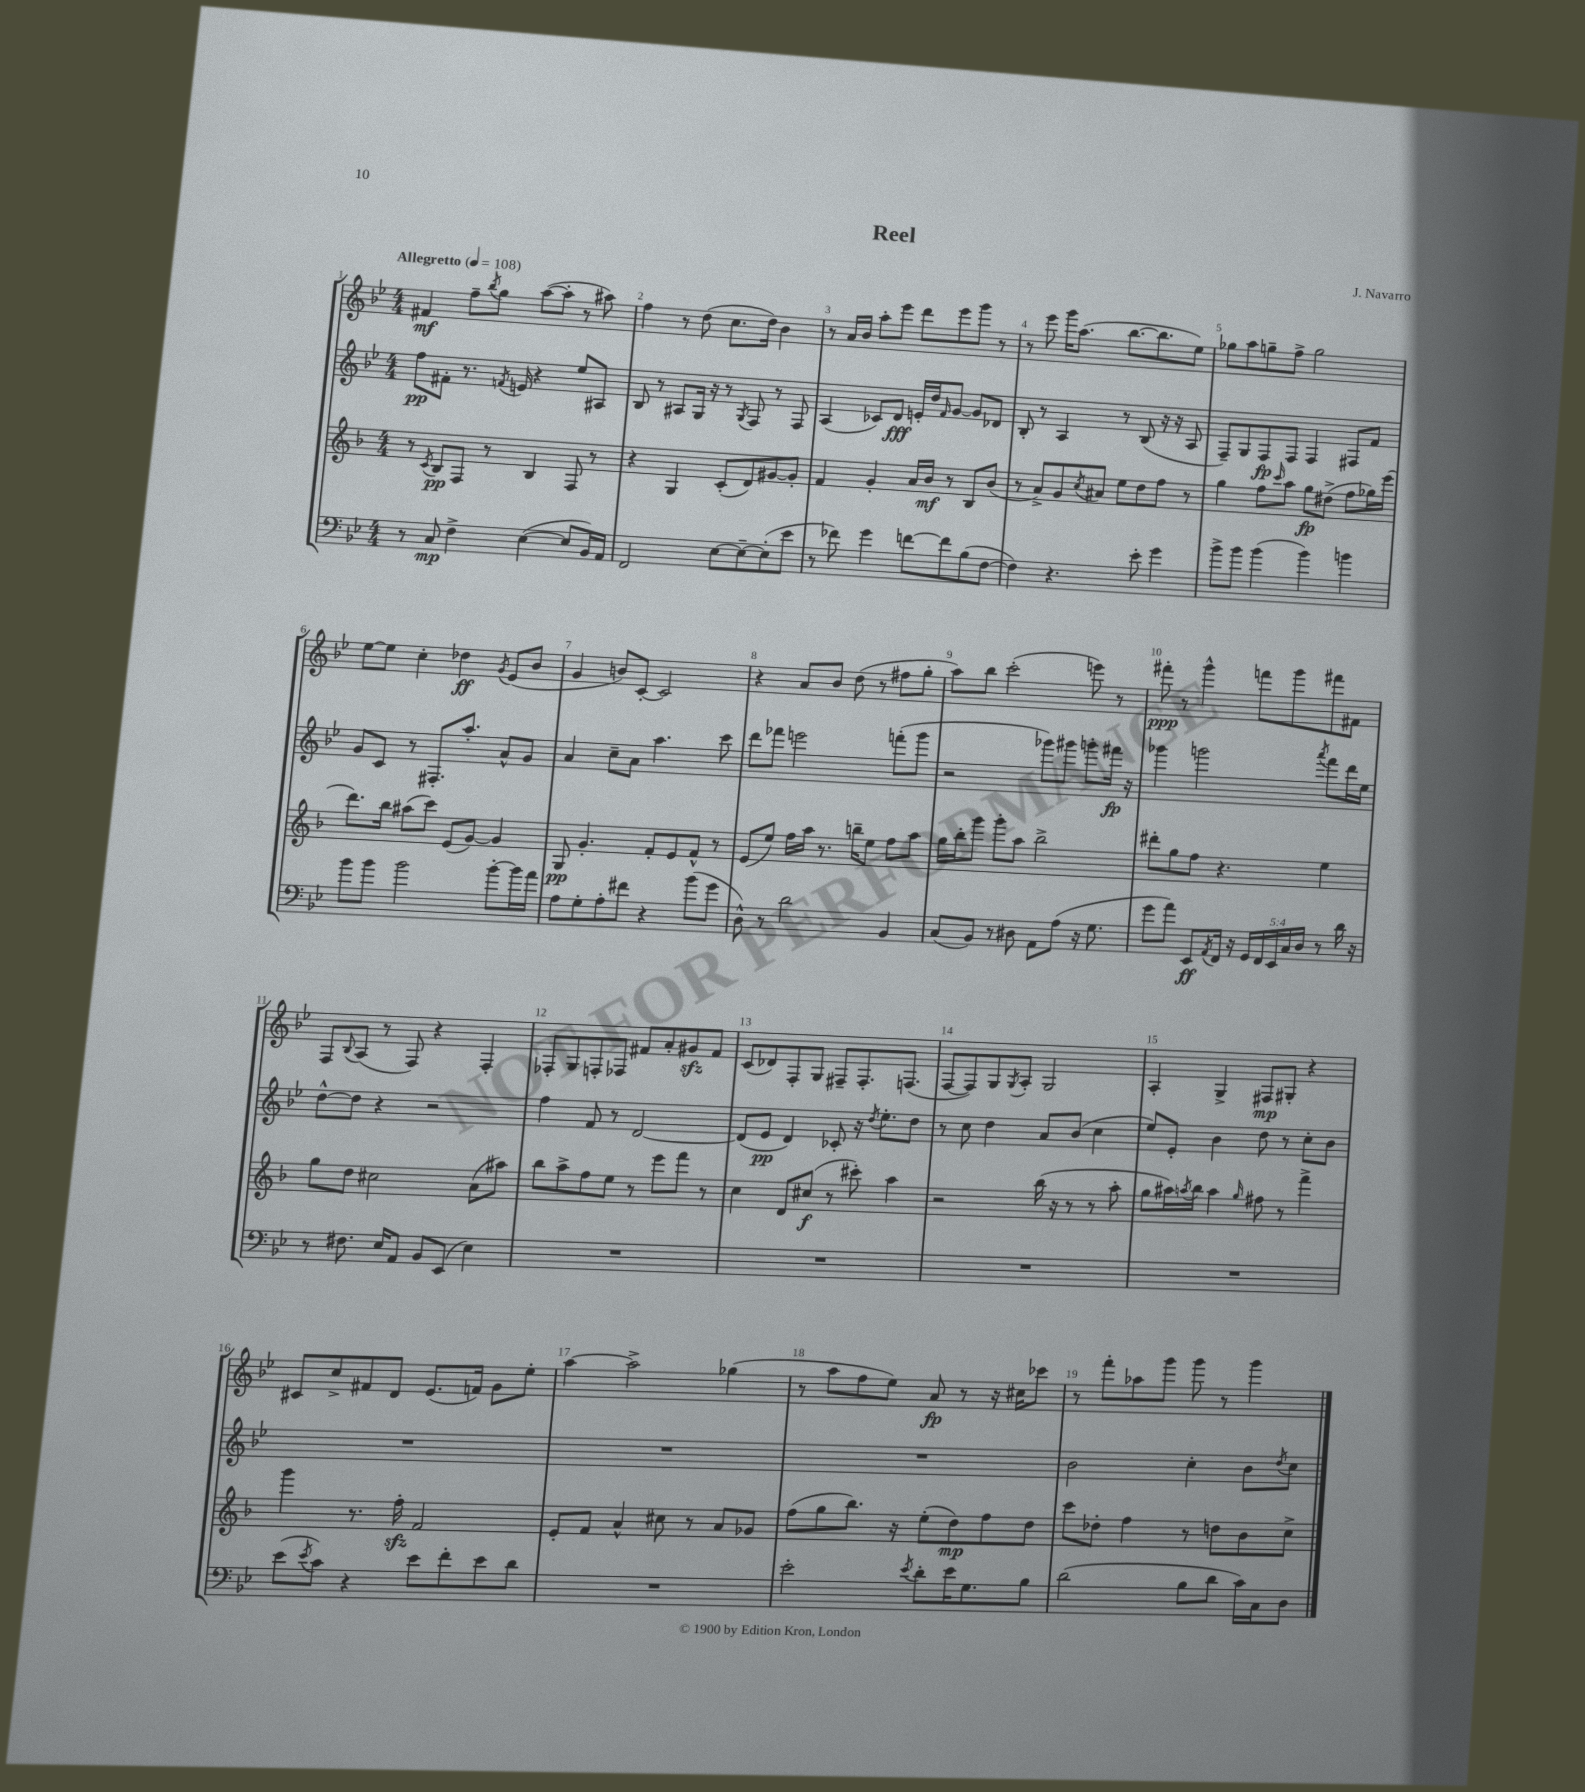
\header { title = "Reel" composer = "J. Navarro" }
<<
\new StaffGroup <<
\new Staff = "s0" {
    \clef treble \key bes \major \numericTimeSignature \time 4/4 \tempo "Allegretto" 4 = 108
    fis'4\mf f''8-- \acciaccatura { bes''8 } g''8 a''8~( a''8-. r8 ais''8) |
    f''4 r8 d''8( c''8. d''16) bes'4 |
    r8 a'16 bes'16 a''8-. ees'''8 d'''8 ees'''8 g'''8 r8 |
    r8 ees'''8 g'''16 a''8.( bes''8.~ bes''8. ees''8) |
    ges''8 a''8 g''8-- f''8-> g''2 |
    ees''8~ ees''8 c''4-. des''4\ff \acciaccatura { g'8 } ees'8( bes'8 |
    g'4 b'8) c'8~-. c'2 |
    r4 a'8 bes'8 d''8( r8 fis''8 g''8-. |
    a''8) bes''8 c'''2-.( e'''8) r8 |
    fis'''8-.\ppp r8 g'''4-^ f'''8 g'''8 fis'''8 fis'8 |
    f8 \appoggiatura { bes8 } a8( r8 f8) r4 f4-. |
    fes8-. g8 f8-. fes8 fis'8 a'8-. gis'8\sfz fis'8 |
    c'8( des'8) f8-. g8 fis8-- fis8.-. f8.( |
    f8~ f8) g8 \acciaccatura { g8 } a8-. g2 |
    a4-. g4-> fis8\mp gis8-. r4 |
    cis'8 c''8-> fis'8 d'8 ees'8.( f'16) g'8 ees''8-. |
    a''4~ a''2-> ges''4( |
    r8 a''8 f''8 ees''8) a'8\fp r8 r16 cis''16 ces'''8 |
    r8 f'''8-. aes''8 g'''8 g'''8 r8 g'''4 \bar "|." |
}
\new Staff = "s1" {
    \clef treble \key bes \major \numericTimeSignature \time 4/4
    f''8\pp fis'8-. r8. \acciaccatura { f'8 } e'16 r4 ees''8 ais8 |
    bes8 r8 ais8 g16 r16 r8 \acciaccatura { g8 } f8 r8 f8 |
    a4( ces'8) d'8\fff e'16-. d''16 \grace { f'16 } g'8~ g'8 des'8 |
    bes8-. r8 a4 r8 bes8( r16 r16 a8 |
    f8--) g8 f8\fp f8 f4 fis8 f'8 |
    g'8 c'8 r8 fis8.-. a''8.-. a'8-^ g'8 |
    a'4 c''8-- a'8 a''4. c'''8 |
    d'''8 fes'''8 e'''2 f'''8-.( g'''8 |
    r2 ges'''8) gis'''8 g'''8-. fis'''16\fp r16 |
    ges'''4 g'''2 \acciaccatura { a'''8 } f'''8 d'''16 ees''16 |
    d''8~-^ d''8 r4 r2 |
    f''4 f'8 r8 d'2~ |
    d'8( ees'8\pp d'4) ces'8-. r16 \acciaccatura { d''8 } ees''8.-. d''8 |
    r8 c''8 d''4 a'8 bes'8( c''4 |
    ees''8) ees'8-. bes'4 d''8 r8 c''8-. bes'8 |
    R1 |
    R1 |
    R1 |
    bes'2 c''4-. bes'8 \acciaccatura { d''8 } c''8 \bar "|." |
}
\new Staff = "s2" {
    \clef treble \key f \major \numericTimeSignature \time 4/4
    r8 \acciaccatura { c'8 } bes8\pp f8 r8 bes4 f8 r8 |
    r4 g4 c'8-.( d'8) gis'8~ gis'8-. |
    f'4 g'4-. a'16 bes'16\mf r8 bes8 bes'8( |
    r8 a'8->) g'8 \acciaccatura { c''8 } ais'8 e''8 d''8 f''8 r8 |
    g''4 f''8 \grace { c'''16 } a''8 g''8\fp dis''8->( f''8 ges''16) e'''16( |
    d'''8.) bes''16 ais''8( c'''8) e'8( g'8~) g'4 |
    g8\pp g'4.-. f'8-. e'8 f'8-^ r8 |
    e'8( e''8) f''16 a''16 r8. b''16-- e''8 f''8 a''8 |
    g''16 bes''16-. g'''8 g'''8-. a''8 bes''2-> |
    dis'''8-. g''8 f''8 r4. e''4 |
    g''8 d''8 cis''2 a'8( ais''8) |
    bes''8 a''8-> f''8 e''8 r8 e'''8 f'''8 r8 |
    c''4 d'8 cis''8\f( r8 cis'''8-.) a''4 |
    r2 bes''16( r16 r8 r8 a''8-. |
    g''8 ais''16) \acciaccatura { a''8 } bes''16 a''4 \grace { g''16 } fis''8 r8 f'''4-> |
    g'''4 r8. f''16-.\sfz f'2 |
    e'8-. f'8 a'4-^ cis''8 r8 a'8 ges'8 |
    f''8( g''8 bes''8.) r16 e''8-.( d''8\mp) f''8 d''8 |
    c'''8 des''8-. f''4 r8 d''8 bes'8 c''8-> \bar "|." |
}
\new Staff = "s3" {
    \clef bass \key bes \major \numericTimeSignature \time 4/4 \override Staff.TupletNumber.text = #tuplet-number::calc-fraction-text
    r8 c8\mp f4-> ees4~( ees8 bes,16) a,16 |
    f,2 ees8~ ees8~-- ees8-.( ees'8 |
    r8 fes'8) g'4 f'8~ f'8 bes8( f8~ |
    f4) r4. ees'8-. g'4 |
    bes'8-> bes'8 bes'4( bes'4) b'4 |
    bes'8 bes'8 bes'2 bes'8~-. bes'16 a'16 |
    a8 g8-. a8-. fis'8 r4 bes'8( g'8 |
    d8-^) r8 d'2 bes,4 |
    c8( bes,8) r8 dis8 a,8 a8( r16 g8. |
    g'8 a'8) ees,8\ff \acciaccatura { a,8 } f,16 r16 \tuplet 5/4 { g,16 f,16 ees,16 c16 d16 } r8 d'16 r16 |
    r8 fis8. ees16 a,8 bes,8 ees,8( ees4) |
    R1 |
    R1 |
    R1 |
    R1 |
    ees'8( \acciaccatura { ees'8 } c'8) r4 ees'8 f'8-. ees'8 d'8 |
    R1 |
    ees'2-. \acciaccatura { ees'8 } d'8-. ees'16 g8. bes8 |
    d'2( bes8 d'8 c'16) c16 d8 \bar "|." |
}
>>
>>
\layout { \context { \Score \override BarNumber.break-visibility = ##(#f #t #t) barNumberVisibility = #all-bar-numbers-visible } }
